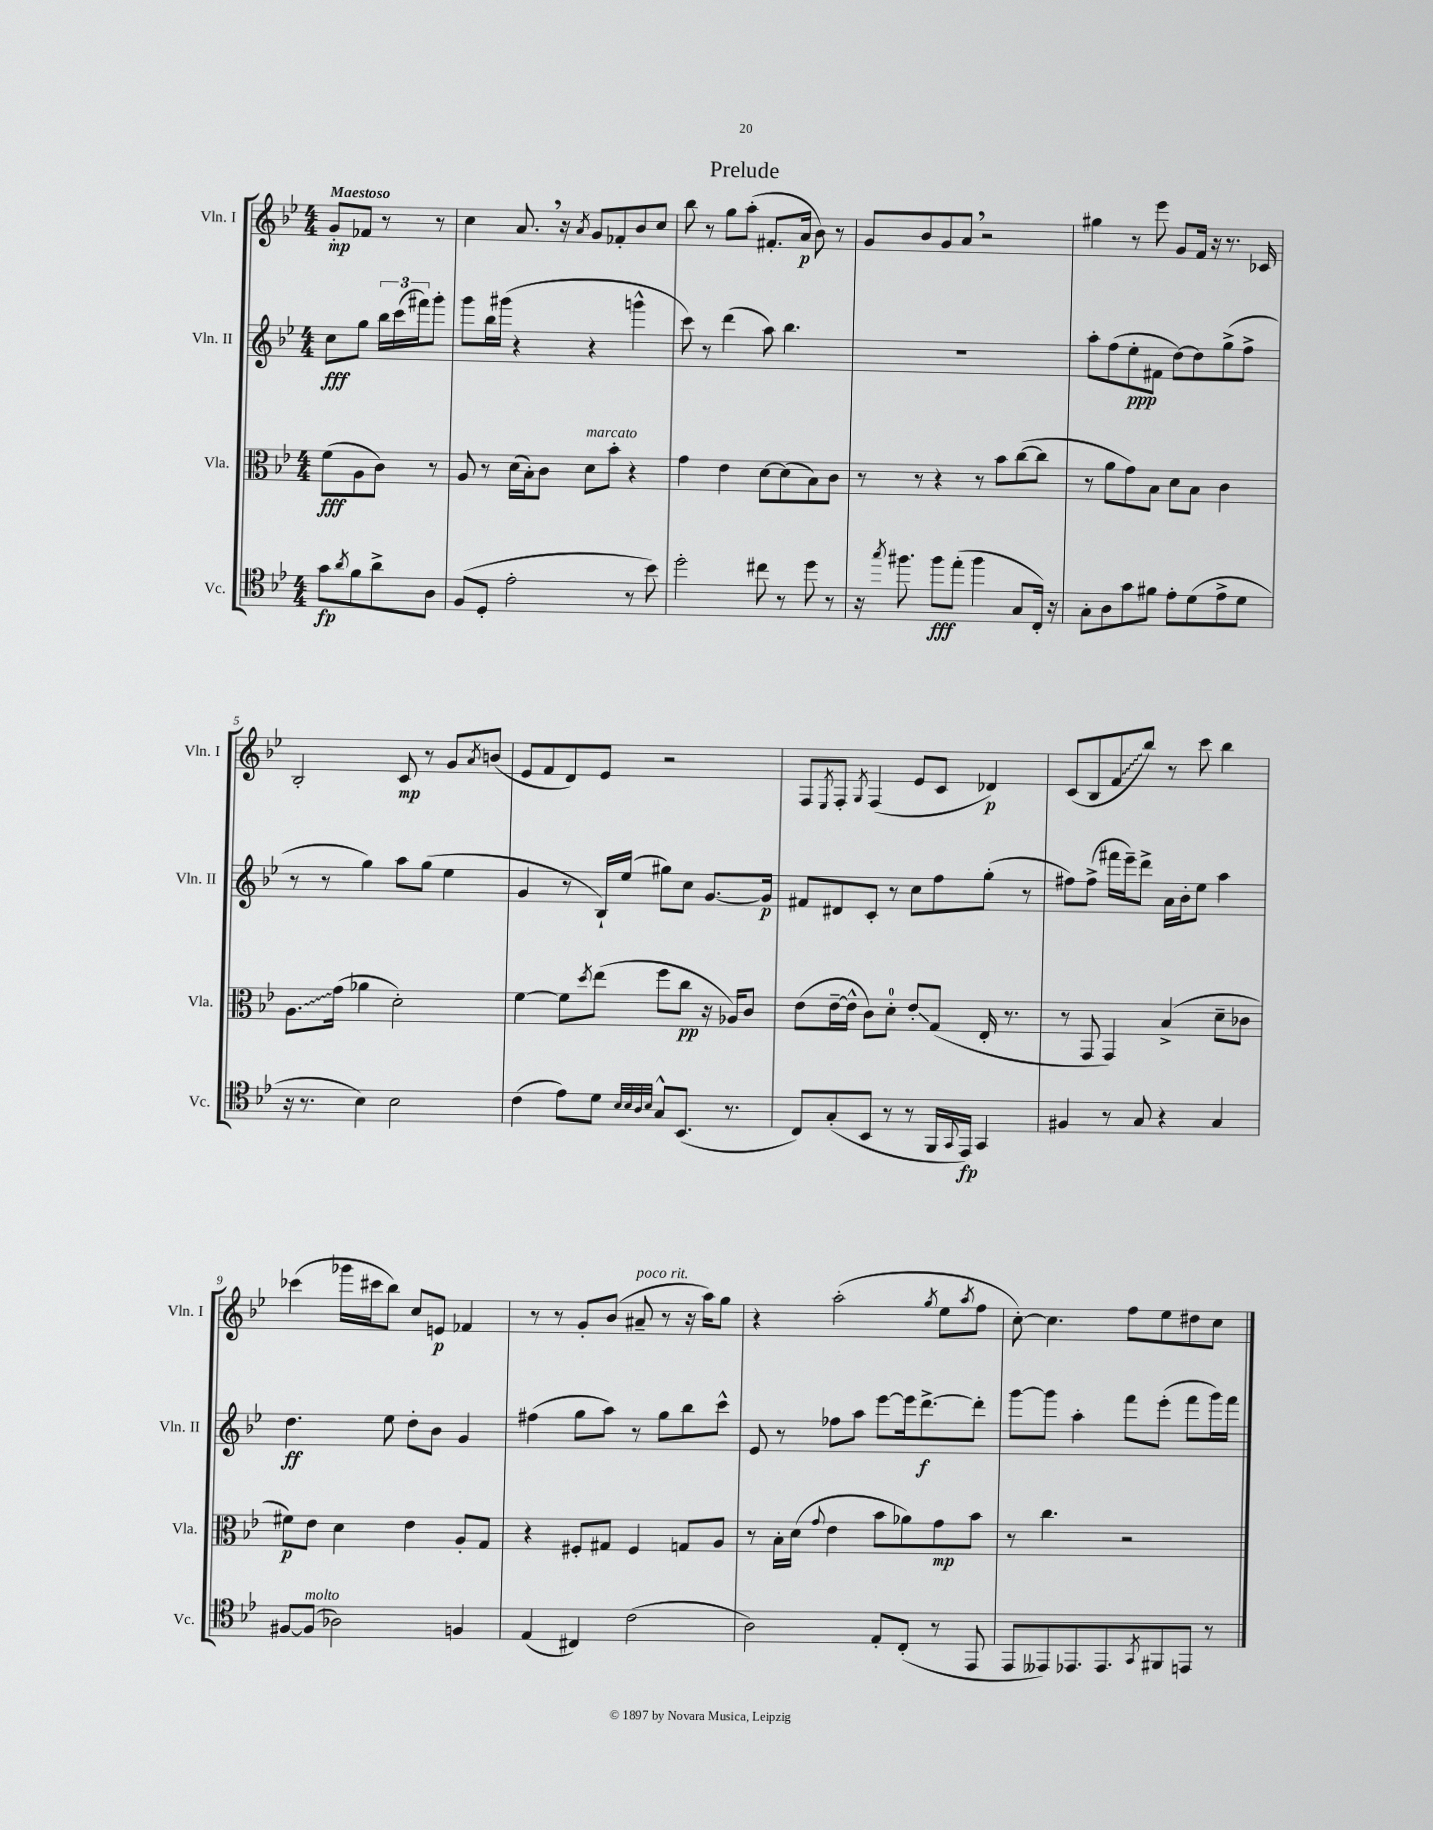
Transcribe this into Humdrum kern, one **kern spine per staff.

**kern	**kern	**kern	**kern
*staff4	*staff3	*staff2	*staff1
*clefC4	*clefC3	*clefG2	*clefG2
*k[b-e-]	*k[b-e-]	*k[b-e-]	*k[b-e-]
*M4/4	*M4/4	*M4/4	*M4/4
8g	(8f	8cc	8g'
8qa	.	.	.
8f	8A	8gg	8f-
8a^	8c)	24bb-	8r
.	.	(24ccc	.
.	.	24fff#)	.
8A	8r	8ggg'	8r
=	=	=	=
(8F	8A	8ggg	4cc
8D'	8r	16bb-	.
.	.	(16ggg#	.
2e-'	(16d	4r	8.a
.	16B-')	.	.
.	8c	.	.
.	.	.	16r
.	.	.	8qa
.	8d	4r	8g
.	8b-'	.	8f-'
8r	4r	4ggg^^	8b-
8b-)	.	.	8cc
=	=	=	=
2dd'	4g	8ccc)	8bb-
.	.	8r	8r
.	4e-	(4ddd	8gg
.	.	.	(8aa'
8cc#	[8d	8aa)	8.f#'
8r	(8d]	4.bb-	.
.	.	.	16a
8dd	8B-)	.	8b-)
8r	8c	.	8r
=	=	=	=
16r	8r	1r	8g
8qgg	.	.	.
8.ff#	.	.	.
.	8r	.	8b-
8ff#	4r	.	8g
(8ee-'	.	.	8a
4ff#	8r	.	2r
.	8b-	.	.
8G	([8cc	.	.
16C')	8cc]	.	.
16r	.	.	.
=	=	=	=
8G'	8r	8aa'	4gg#
8A	8a	(8ff	.
8g	8g)	8ee-'	8r
8f#	8B-	8f#	8eee-
8e-'	8d	[8dd)	8g
(8d	8B-	8dd]	16f
.	.	.	16r
8e-^	4c	(8gg^	8.r
8d	.	8ff^	.
.	.	.	16c-
=	=	=	=
16r	8.A	8r	2B-'
8.r	.	.	.
.	.	8r	.
.	(16g	.	.
4B-)	4a-	4gg)	.
2B-	2d')	8aa	8c
.	.	(8gg	8r
.	.	4ee-	8g
.	.	.	8qa
.	.	.	(8b
=	=	=	=
(4c	[4f	4g	8e-
.	.	.	8f
8e-)	8f]	8r	8d)
.	8qdd	.	.
8d	(8ee-	16B-`)	8e-
.	.	(16ee-	.
32qqB-	.	.	.
32qqB-	.	.	.
32qqA	.	.	.
32qqB-	.	.	.
8G^^	8ff	8gg#)	2r
(8.BB-	8cc	8cc	.
.	16r	[8.g	.
8.r	16A-)	.	.
.	8c	.	.
.	.	16g]	.
=	=	=	=
8C)	(8e-	8f#	8F
.	.	.	8qE-
(8G'	[16e-~	8d#	8F'
.	16e-^^]	.	.
.	.	.	8qG
8BB-	8c)	8c'	(4F
8r	8d'	8r	.
8r	8e-'	8cc	8e-
16FF	(8G	8ff	8c
8qqGG	.	.	.
16EE-)	.	.	.
4GG	16E-'	(8gg'	4d-)
.	8.r	.	.
.	.	8r	.
=	=	=	=
4F#	8r	8ff#)	(8c
.	8GG	(8ff#^	8B-
8r	4GG)	16fff#	8f
.	.	16eee-~)	.
8G	.	8ddd^	8bb-)
4r	(4B-^	16a	8r
.	.	16b-'	.
.	.	8ee-	8ccc
4G	8d~	4aa	4bb-
.	8c-	.	.
=	=	=	=
[8F#	8f#)	4.dd	(4ccc-
(8F#]	8e-	.	.
2A-)	4d	.	16ggg-
.	.	.	16ccc#
.	.	8ee-	8bb-)
.	4e-	8dd'	8cc
.	.	8b-	8e
4F	8A'	4g	4f-
.	8G	.	.
=	=	=	=
(4E-	4r	(4ff#	8r
.	.	.	8r
4C#)	8F#'	8gg	8g'
.	8G#	8aa)	(8b-
(2c	4F#	8r	8a#~
.	.	8gg	8r
.	8G	8bb-	16r
.	.	.	16aa)
.	8A	8ccc^^	8gg
=	=	=	=
2A)	8r	8e-	4r
.	16B-'	8r	.
.	(16d	.	.
.	8qqg	.	.
.	4e-	8ff-	(2aa'
.	.	8aa	.
8E-'	8b-	[8eee-	.
(8C'	8a-)	16eee-]	.
.	.	[8.ddd^	.
.	.	.	8qgg
8r	8g	.	8ee-
.	.	.	8qaa
8EE-	8b-	8ddd']	8ff
=	=	=	=
8EE-	8r	[8ggg	[8cc')
8EE--)	4.cc	8ggg]	4.cc]
8.EE-	.	4aa'	.
8.EE-	.	.	.
.	2r	8fff	8ff
8qGG	.	.	.
8FF#	.	(8eee-'	8ee-
8EE	.	8fff	8dd#
8r	.	16ggg)	8cc
.	.	16fff	.
==	==	==	==
*-	*-	*-	*-
